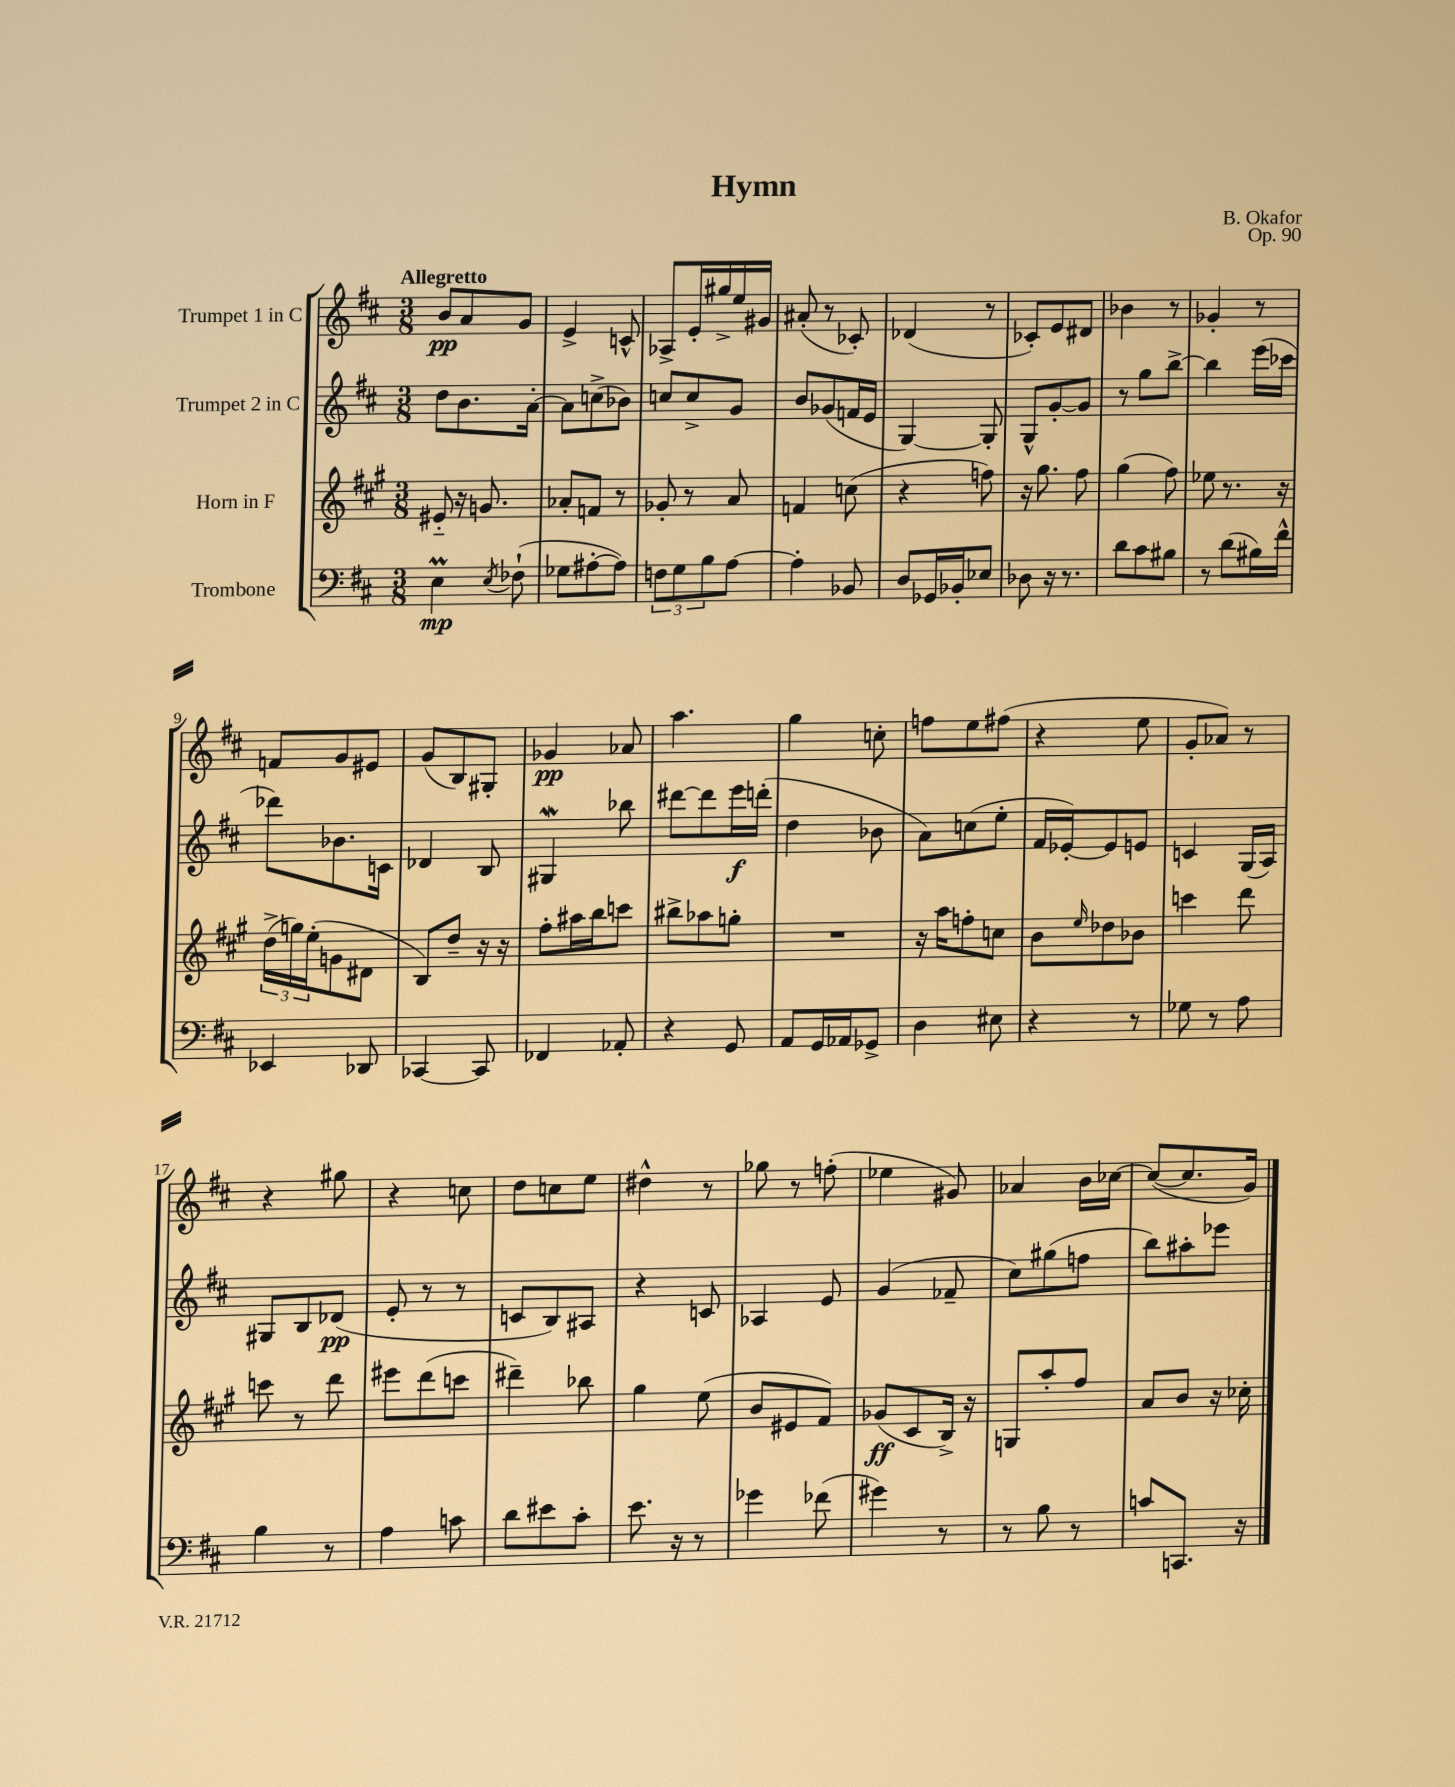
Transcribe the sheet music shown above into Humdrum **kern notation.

**kern	**kern	**kern	**kern
*staff4	*staff3	*staff2	*staff1
*clefF4	*clefG2	*clefG2	*clefG2
*k[f#c#]	*k[f#c#g#]	*k[f#c#]	*k[f#c#]
*M3/8	*M3/8	*M3/8	*M3/8
4E	8e#'~	8dd	8b
.	16r	8.b	8a
.	8.g	.	.
8qE	.	.	.
(8F-`	.	.	8g
.	.	[16a'	.
=	=	=	=
8G-	8a-'	8a]	4e^
[8A#'	8f	(8cc^	.
8A#])	8r	8b-)	8c^^
=	=	=	=
12F	8g-'	8cc	8A-^
12G	.	.	.
.	8r	8cc^	16e'
12B	.	.	.
.	.	.	16gg#^
[8A	8a	8g	16ee
.	.	.	16g#
=	=	=	=
4A']	4f	8b	(8a#'
.	.	(8g-	8r
8BB-	(8cc	16f	8c-')
.	.	16e	.
=	=	=	=
8D	4r	[4G)	(4d-
16GG-	.	.	.
16BB-'	.	.	.
8E-	8ff)	8G']	8r
=	=	=	=
8D-	16r	8G^^	8c-')
.	8.gg#	.	.
16r	.	[8g'	8e
8.r	.	.	.
.	8ff#	8g]	8d#
=	=	=	=
8d	(4gg#	8r	4b-
8c#	.	8gg	.
8B#	8ff#)	[8bb^	8r
=	=	=	=
8r	8ee-	4bb]	4g-'
(8d	8.r	.	.
16B#)	.	(16eee	8r
16f#^^	16r	16ccc-	.
=	=	=	=
4EE-	(24dd^	8ddd-)	8f
.	24gg)	.	.
.	(24ee'	.	.
.	8g	8.b-	8g
8DD-	8d#	.	8e#
.	.	16c	.
=	=	=	=
[4CC-	8B)	4d-	(8g
.	8dd~	.	8B)
8CC-]	16r	8B	8G#'
.	16r	.	.
=	=	=	=
4FF-	8ff#'	4G#	4g-
.	16aa#	.	.
.	16bb	.	.
8AA-'	8ccc	8bb-	8a-
=	=	=	=
4r	8bb#^	[8ddd#	4.aa
.	8aa-	8ddd#]	.
8GG	8gg'	16eee	.
.	.	(16ddd'	.
=	=	=	=
8AA	4.r	4dd	4gg
16GG	.	.	.
16AA-	.	.	.
8GG-^	.	8b-	8cc'
=	=	=	=
4D	16r	8a)	8ff
.	16aa	.	.
.	8ff'	(8cc	8ee
8E#	8cc	8ee'	(8ff#
=	=	=	=
4r	8b	16f#	4r
.	.	[16e-')	.
.	16qqee	.	.
.	8dd-	8e-]	.
8r	8b-	8e	8ee
=	=	=	=
8G-	4ccc	4c	8g'
8r	.	.	8a-)
8A	8ddd	(16G	8r
.	.	16A)	.
=	=	=	=
4B	8ccc	8G#	4r
.	8r	8B	.
8r	8ddd	(8d-	8gg#
=	=	=	=
4A	8eee#	8e'	4r
.	(8ddd	8r	.
8c	8ccc	8r	8cc
=	=	=	=
8d	4ddd#~)	8c	8dd
8e#	.	8B)	8cc
8c#'	8bb-	8A#	8ee
=	=	=	=
8.e	4gg#	4r	4dd#^^
16r	.	.	.
8r	(8ee	8c	8r
=	=	=	=
4g-	8b	4A-	8gg-
.	8e#	.	8r
(8f-	8f#)	8e	(8ff'
=	=	=	=
4g#)	(8g-	(4g	4ee-
.	8c#	.	.
8r	16B^)	8f-~	8g#)
.	16r	.	.
=	=	=	=
8r	8G	8cc#)	4a-
8B	8aa'	(8gg#	.
8r	8ff#	8ff	16b
.	.	.	[16cc-
=	=	=	=
8c	8a	8bb)	(8cc-_
8.CC	8b	8aa#'	8.cc-]
.	16r	8eee-	.
16r	16cc-'	.	16g)
==	==	==	==
*-	*-	*-	*-
